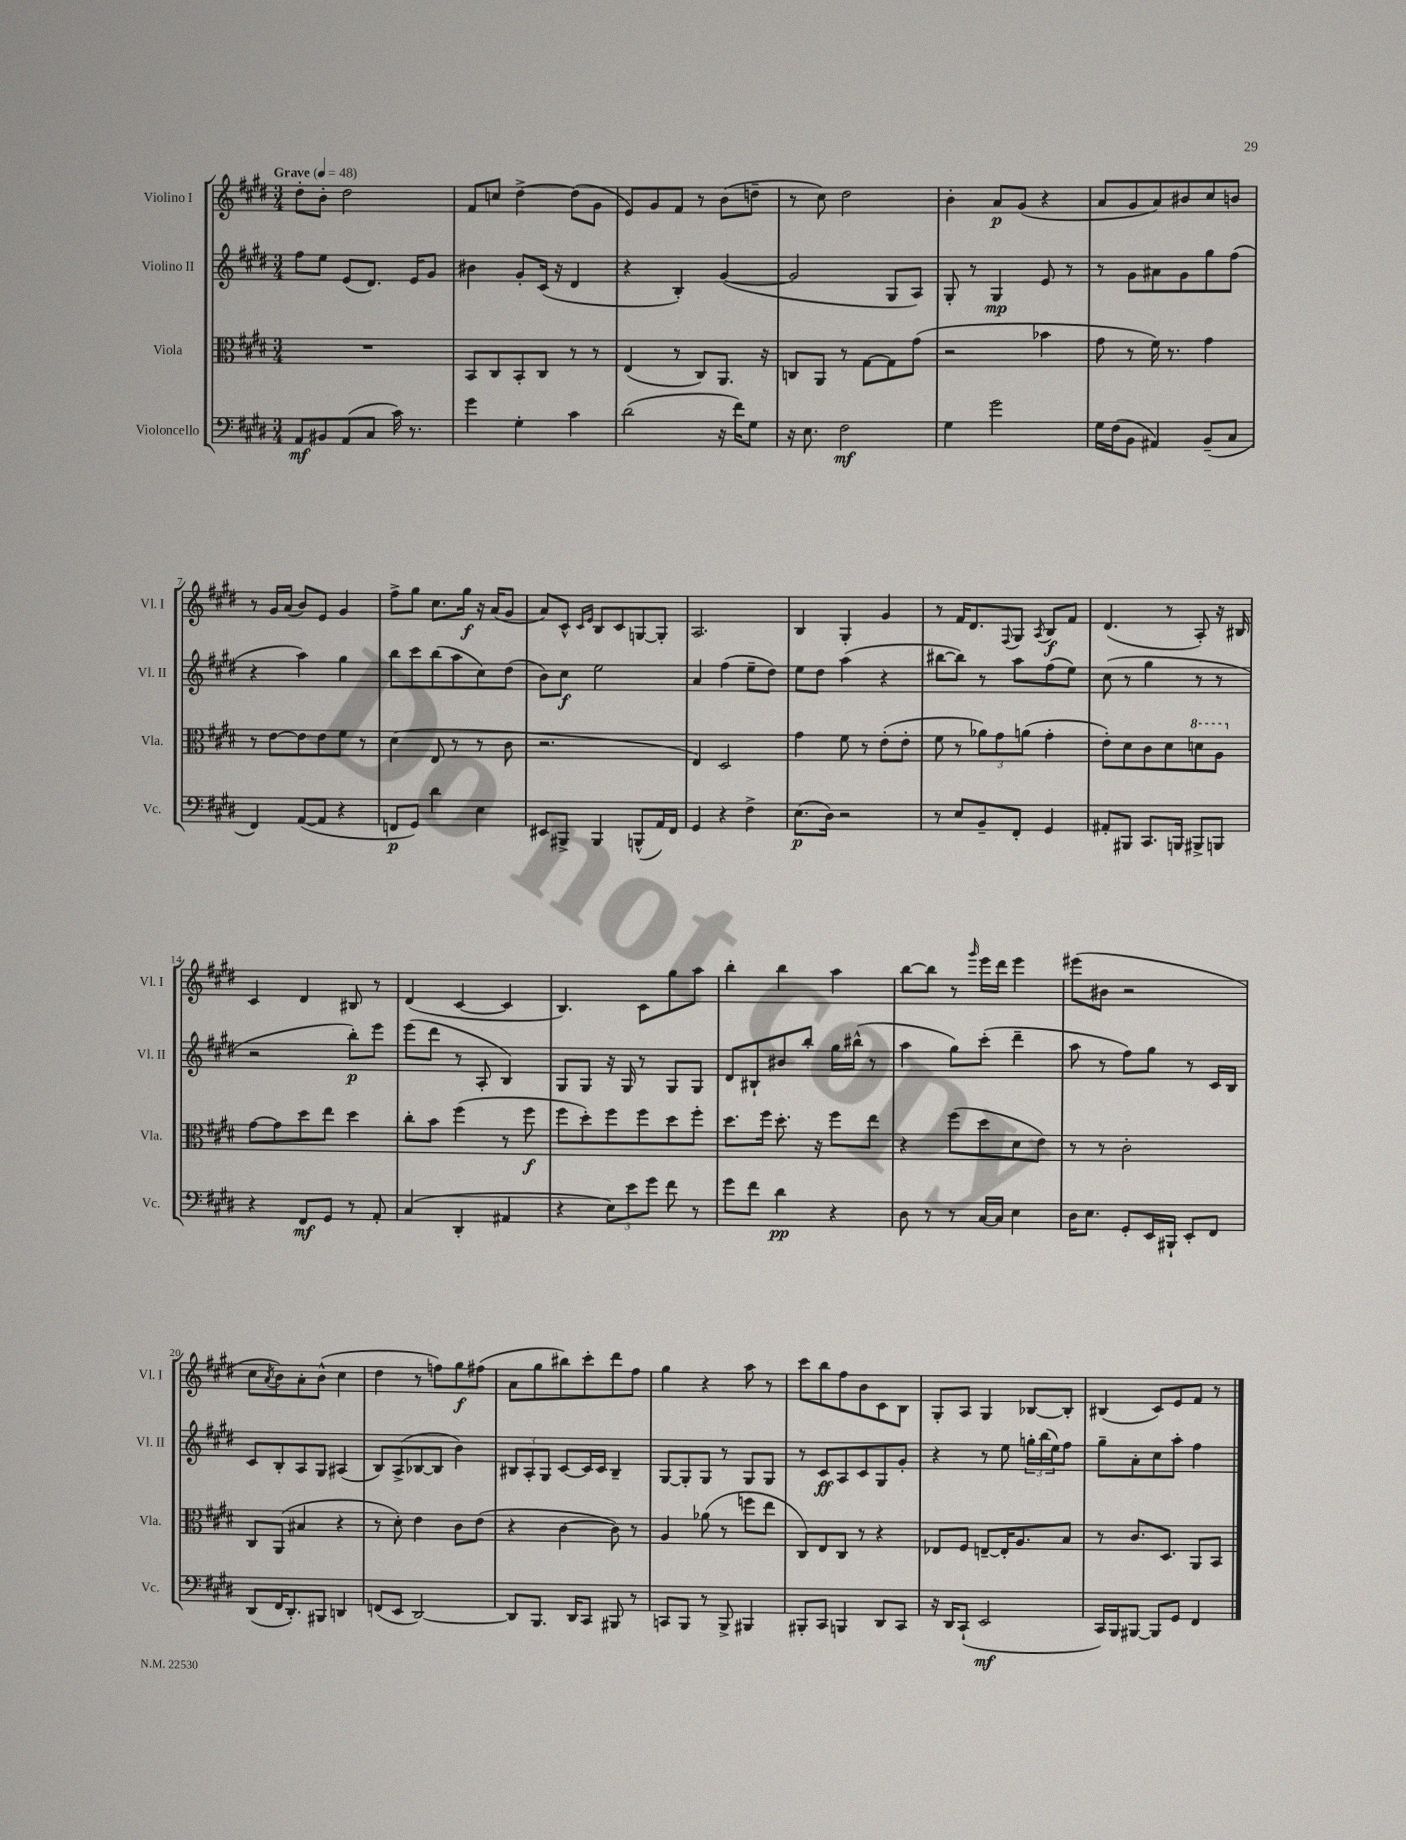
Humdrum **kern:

**kern	**kern	**kern	**kern
*staff4	*staff3	*staff2	*staff1
*clefF4	*clefC3	*clefG2	*clefG2
*k[f#c#g#d#]	*k[f#c#g#d#]	*k[f#c#g#d#]	*k[f#c#g#d#]
*M3/4	*M3/4	*M3/4	*M3/4
*MM48	*MM48	*MM48	*MM48
8AA	2.r	8ff#	8dd#'
8BB#	.	8ee	8b'
(8AA	.	(8e	2dd#
8C#	.	8.d#)	.
16c#)	.	.	.
8.r	.	16e	.
.	.	8g#	.
=	=	=	=
4g#	8BB	4b#	8f#
.	8C#	.	8cc
4G#'	8BB'	8g#'	[4dd#^
.	8C#	(16c#	.
.	.	16r	.
4c#	8r	4d#	(8dd#]
.	8r	.	8g#
=	=	=	=
(2d#	(4E	4r	8e)
.	.	.	8g#
.	8r	4B')	8f#
.	8C#)	.	8r
16r	8.AA	([4g#	(8b
16f#)	.	.	.
8G#	.	.	8dd~
.	16r	.	.
=	=	=	=
16r	8C	2g#]	8r
8.E	.	.	.
.	8AA	.	8cc#)
2F#	8r	.	2dd#
.	[8G#	.	.
.	8G#]	8G#	.
.	(8g#	8A)	.
=	=	=	=
4G#	2r	8G#'	4b'
.	.	8r	.
2g#	.	4G#	8a
.	.	.	(8g#
.	4b-	8e	4r
.	.	8r	.
=	=	=	=
16G#	8g#	8r	8a
(16F#	.	.	.
8BB	8r	8g#	8g#
4AA#)	16f#)	8a#	8a)
.	8.r	.	.
.	.	8g#	8b#
(8BB~	4g#	8gg#	8cc#
8C#	.	(8ff#	8b
=	=	=	=
4FF#)	8r	4r	8r
.	[8e	.	16g#
.	.	.	(16a
([8AA	8e]	4aa)	8b)
8AA]	8e	.	8e
4r	8f#	4gg#	4g#
.	8r	.	.
=	=	=	=
8FF	(4d#	8bb	8ff#^
8GG#)	.	8ccc#	8gg#
4d#	8E	(8bb	8.cc#
.	8r	8aa	.
.	.	.	16gg#
4E	8r	8cc#)	16r
.	.	.	(16a
.	8c#	(8dd#	8g#
=	=	=	=
8EE#	2.r	8b)	8a)
8BBB#^	.	8cc#	8c#^^
.	.	.	16qqc#
.	.	.	16qqe
4BBB#	.	2ee	8B
.	.	.	8c#
(8BBB^^	.	.	[8G
16AA)	.	.	8G']
16FF#	.	.	.
=	=	=	=
4GG#	4E)	4a	2.A
4r	2D#	(4ff#	.
4F#^	.	8ee~	.
.	.	8dd#)	.
=	=	=	=
(8.E	4g#	8ee	4B
.	.	8dd#	.
16D#)	.	.	.
2r	8f#	(4aa	4G#'
.	8r	.	.
.	(8e'	4r	4g#
.	8e'	.	.
=	=	=	=
8r	8f#	[8bb#	8r
8E	8r	8bb#])	16f#
.	.	.	8.d#
8BB~	12a-)	8r	.
.	12g#	.	.
.	.	.	8qqF#
8FF#'	.	8aa	8G#
.	(12a	.	.
.	.	.	8qA
4GG#	4g#'	(8ff#	8B
.	.	8ee)	8f#
=	=	=	=
8AA#'	8e')	(8cc#	(4.d#
8BBB#	8d#	8r	.
8.CC#	8c#	4gg#	.
.	8d#	.	8r
16BBB	.	.	.
8BBB#^	8dd	8r	8A')
8BBB	8a	8r	16r
.	.	.	16B#
=	=	=	=
4r	[8g#	2r	4c#
.	8g#]	.	.
8FF#	8dd#	.	4d#
8GG#	8ee	.	.
8r	4dd#	8bb')	8B#
8AA'	.	8eee	8r
=	=	=	=
(4C#	8cc#'	(8eee	(4d#
.	8b	8ddd#	.
4DD#'	(4ff#	8r	[4c#
.	.	8A'	.
4AA#	8r	4B)	4c#]
.	8ff#	.	.
=	=	=	=
4r	8ff#	8G#	4.B)
.	8dd#')	8G#	.
12E)	8ff#	16r	.
.	.	16G#	.
12e	.	.	.
.	8ff#	8r	8c#
12g#	.	.	.
8f#	8dd#	8G#	8gg#
8r	8ff#'	8G#	8aa
=	=	=	=
8g#	8.dd#	8d#	4bb'
8f#	.	8B#`	.
.	16ff#	.	.
4d#	8.dd#'	8b#	4bb
.	.	8bb'	.
.	16r	.	.
4r	8ff#	16gg#	4aa
.	.	(16bb#^^	.
.	8ee	8r	.
=	=	=	=
8D#	4r	4aa	[8bb
8r	.	.	8bb]
8r	(8ff#	8gg#)	8r
.	.	.	16qqggg#
[16C#	8dd#	(8ccc#'	16eee
16C#]	.	.	16ddd#
4E	8d#	4ddd#~	4eee
.	8e)	.	.
=	=	=	=
16D#	8r	8aa	(8eee#
8.E	.	.	.
.	8r	8r	8b#
8GG#'	2c#'	8ff#)	2r
16EE	.	8gg#	.
16BBB#`	.	.	.
8EE'	.	8r	.
8FF#	.	16c#	.
.	.	16B	.
=	=	=	=
(8DD#	8C#	8c#	8cc#
.	.	.	8qa
16FF#	(8AA	8B'	8b)
8.DD#')	.	.	.
.	4B#	8A	8a'
8BBB#	.	8G#	(8b^^
4DD	4r	(4A#	4cc#
=	=	=	=
(8FF	8r	8B)	4dd#
8EE	8d#')	(8A^	.
[2DD#)	4e	[8B-	8r
.	.	8B-]	8ff)
.	8c#	4b)	8gg#
.	(8e	.	(8ff#
=	=	=	=
8DD#]	4r	12B#	8a
.	.	12A'	.
8.BBB	.	.	8gg#
.	.	12G#	.
.	[4c#	[8c#	8bb#)
16DD#	.	.	.
8CC#	.	16c#]	8ccc#'
.	.	16c#	.
8BBB#	8c#])	4B#~	8ddd#
8r	8r	.	8ff#
=	=	=	=
8CC	4A	[8G#	4gg#
8BBB	.	8G#']	.
8r	(8a-	8G#	4r
8BBB^	8r	8r	.
4BBB#	8ff	8G#	8aa
.	8ee	8G#	8r
=	=	=	=
8BBB#'	8C#)	8r	8ccc#
8CC#	8E	8c#	8bb
4BBB	8C#	8A	8ff#
.	8r	8c#	8b
8DD#	4r	8G#	8c#
8CC#	.	8g#'	8B
=	=	=	=
16r	8E-	4r	8G#'
16DD#	.	.	.
(8CC#`	8F#	.	8A
2EE	[8E~	8r	4G#
.	16E']	8ee	.
.	8.A	.	.
.	.	24gg'	[8B-
.	.	(24bb	.
.	.	24ee)	.
.	8B	8ff#	8B-']
=	=	=	=
16CC#)	8r	8gg#~	(4B#
16BBB	.	.	.
[8BBB#	8.c#	8a'	.
8BBB#]	.	8cc#	8c#)
.	8.D#	.	.
8GG#	.	8aa'	8e
4FF#	8AA	4ff#	8f#
.	8BB	.	8r
==	==	==	==
*-	*-	*-	*-
